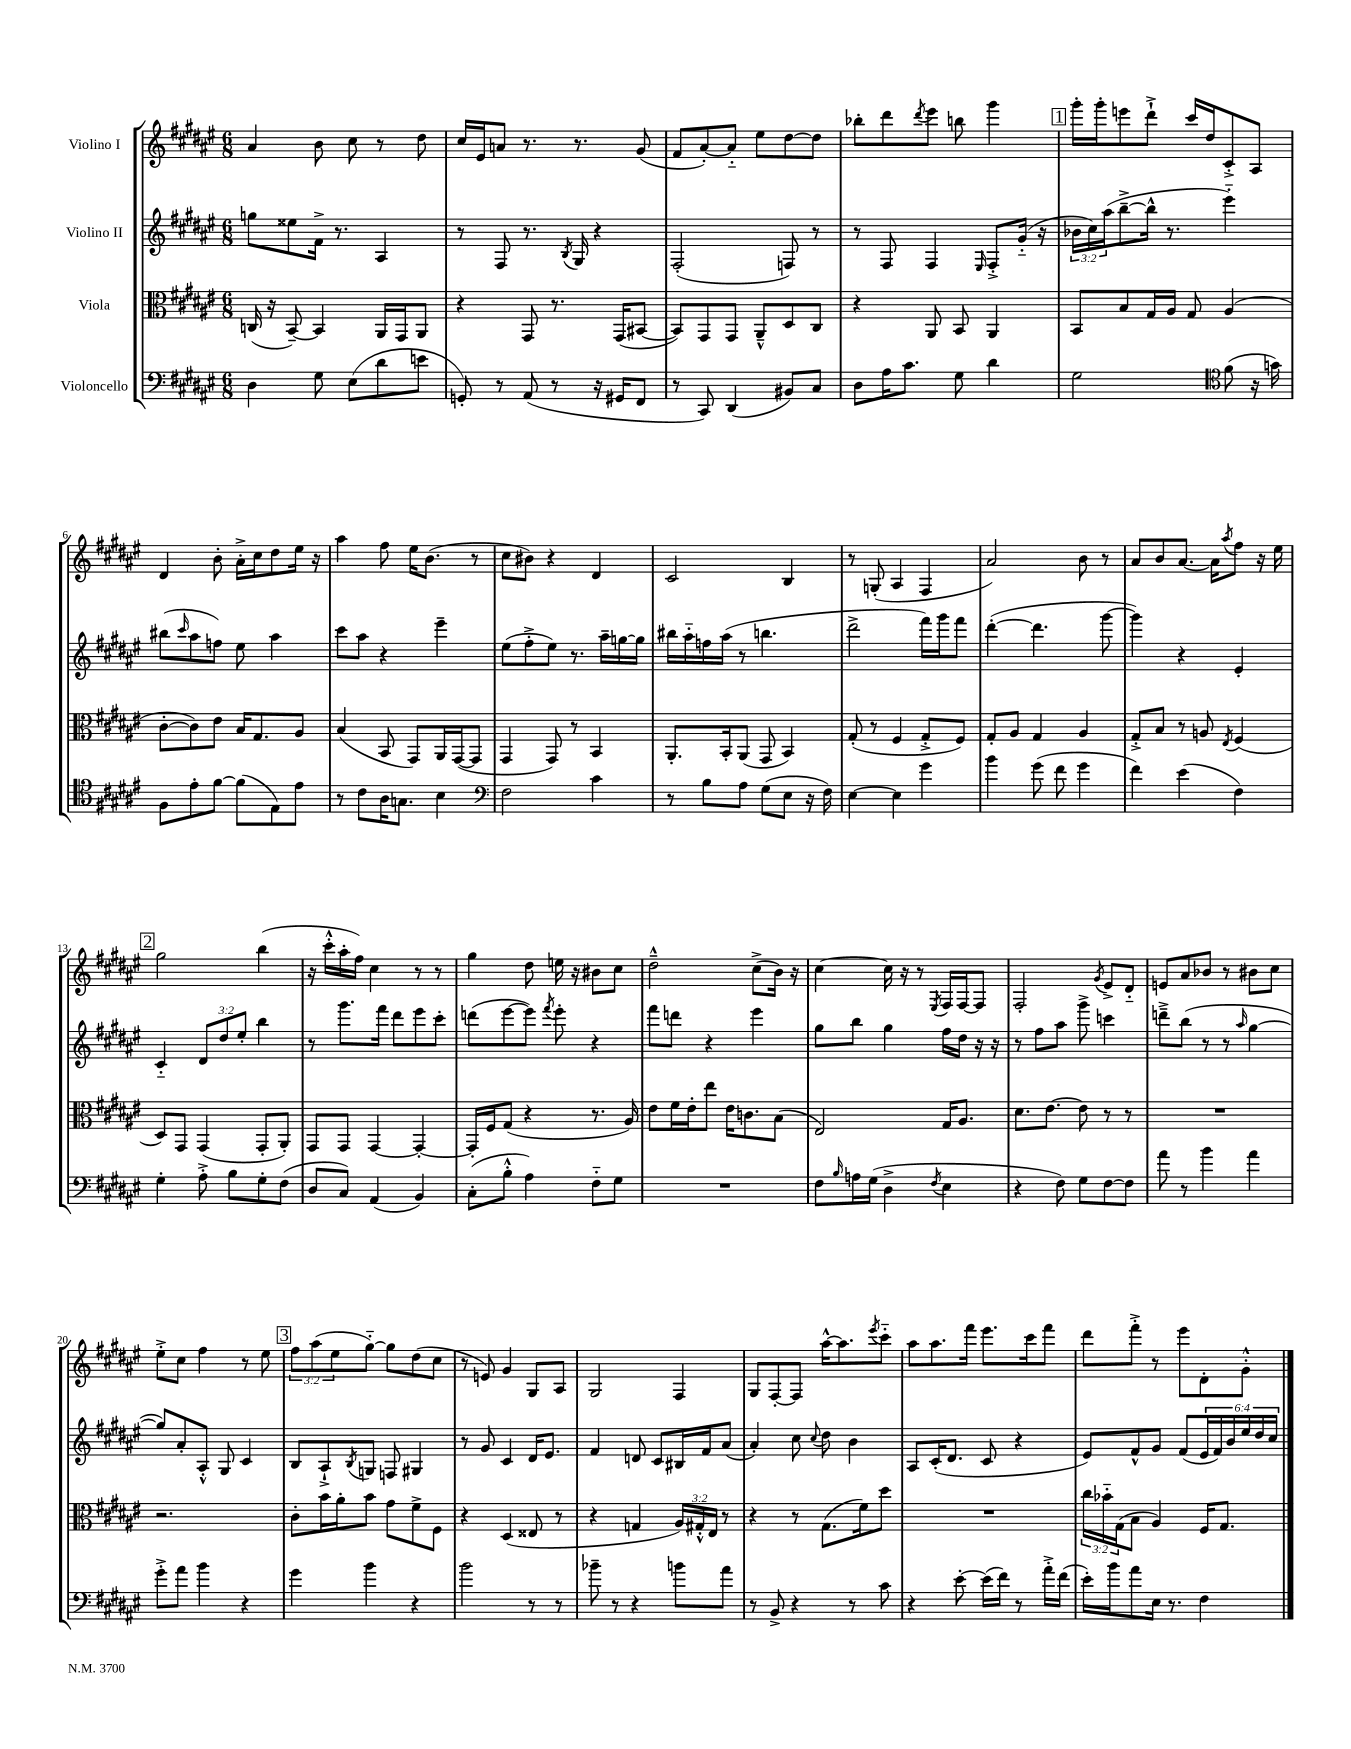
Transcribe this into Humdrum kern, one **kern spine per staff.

**kern	**kern	**kern	**kern
*staff4	*staff3	*staff2	*staff1
*clefF4	*clefC3	*clefG2	*clefG2
*k[f#c#g#d#a#e#]	*k[f#c#g#d#a#e#]	*k[f#c#g#d#a#e#]	*k[f#c#g#d#a#e#]
*M6/8	*M6/8	*M6/8	*M6/8
4D#	(16C	8gg	4a#
.	16r	.	.
.	[8BB~)	8ee##	.
8G#	4BB]	16f#^	8b
.	.	8.r	.
(8E#	.	.	8cc#
8d#	16AA#	4A#	8r
.	16GG#	.	.
8e	8AA#	.	8dd#
=	=	=	=
8GG')	4r	8r	16cc#
.	.	.	16e#
8r	.	8F#	8a
(8AA#	8GG#	8.r	8.r
8r	8.r	.	.
.	.	8qB	.
.	.	16G#	8.r
16r	.	4r	.
16GG#	(16GG#	.	.
8FF#	[8BB#	.	(8g#
=	=	=	=
8r	8BB#])	(2F#'	8f#
8CC#)	8GG#	.	[8a#')
(4DD#	8GG#	.	8a#'~]
.	8AA#~^^	.	8ee#
8BB#)	8D#	8F)	[8dd#
8C#	8C#	8r	8dd#]
=	=	=	=
8D#	4r	8r	8bb-'
16A#	.	8F#	8ddd#
8.c#	.	.	.
.	.	.	8qddd#
.	8AA#	4F#	8eee#
8G#	8BB	.	8bb
.	.	16qqE#	.
4d#	4AA#	8F#'^	4ggg#
.	.	(16g#'~	.
.	.	16r	.
=	=	=	=
2G#	8BB	24b-	16ggg#'
.	.	24cc#)	.
.	.	.	16ggg#'
.	.	(24aa#	.
.	8B	[8bb~^	8eee
.	16G#	16bb^^]	8ddd#`^
.	16A#	8.r	.
.	8G#	.	16ccc#
.	.	.	16dd#
*clefC4	*	*	*
(8f#	(4A#	4eee#'~)	8c#'^
16r	.	.	8A#
16g)	.	.	.
=	=	=	=
8F#	[8c#'	(8bb#	4d#
.	.	16qqccc#	.
8e#'	8c#])	8aa#	.
[8f#	8e#	8ff)	8b'
(8f#]	16B	8ee#	16a#'^
.	8.G#	.	16cc#
8E#)	.	4aa#	8dd#
8e#	8A#	.	16ee#
.	.	.	16r
=	=	=	=
8r	(4B	8ccc#	4aa#
8c#	.	8aa#	.
16A#	8BB	4r	8ff#
8.G	.	.	.
.	8GG#)	.	16ee#
.	.	.	(8.b
4B	16AA#	4eee#~	.
.	([16GG#	.	.
.	8GG#]	.	8r
=	=	=	=
*clefF4	*	*	*
2F#	4GG#	(8ee#	8cc#
.	.	8ff#'^	8b#)
.	8GG#)	8ee#)	4r
.	8r	8.r	.
4c#	4BB	.	4d#
.	.	16aa#~	.
.	.	[16gg	.
.	.	16gg]	.
=	=	=	=
8r	8.AA#'	16bb#	2c#
.	.	16aa#'~	.
8B	.	16ff	.
.	16BB'	(16aa#	.
8A#	(8AA#	8r	.
(8G#	8GG#	4.bb	.
8E#	4BB)	.	4B
16r	.	.	.
16F#)	.	.	.
=	=	=	=
[4E#	(8G#'	2ddd#^	8r
.	8r	.	(8G'
4E#]	4F#	.	4A#
4g#	8G#'^	16fff#)	4F#
.	.	16ggg#	.
.	8F#)	8fff#	.
=	=	=	=
4b	8G#'	([4ddd#'	2a#)
.	8A#	.	.
(8g#	4G#	4.ddd#]	.
8f#	.	.	.
4g#	4A#	.	8b
.	.	[8ggg#	8r
=	=	=	=
4f#)	8G#'^	4ggg#])	8a#
.	8B	.	8b
(4e#	8r	4r	[8.a#
.	8A	.	.
.	.	.	16a#]
.	8qE#	.	8qaa#
4F#)	(4F#	4e#'	8ff#
.	.	.	16r
.	.	.	16ee#
=	=	=	=
4G#'	8D#)	4c#'~	2gg#
.	8GG#	.	.
8A#'^	(4GG#	12d#	.
.	.	12dd#	.
8B	.	.	.
.	.	12ee#'	.
8G#'	8GG#'	4bb	(4bb
(8F#	8AA#')	.	.
=	=	=	=
8D#	8GG#	8r	16r
.	.	.	16ccc#'^^
8C#)	8GG#	8.ggg#	16aa#'
.	.	.	16ff#)
(4AA#	[4GG#	.	4cc#
.	.	16fff#	.
.	.	8ddd#	.
4BB)	4GG#'_	8eee#	8r
.	.	8ccc#'	8r
=	=	=	=
(8C#'	16GG#']	(8ddd	4gg#
.	16F#	.	.
8B'^^	(8G#	[8eee#	.
4A#)	4r	8eee#])	8dd#
.	.	8qfff#	.
.	.	8eee#'	16ee
.	.	.	16r
8F#'~	8.r	4r	8b#
8G#	.	.	8cc#
.	16A#)	.	.
=	=	=	=
2.r	8e#	8fff#	2dd#~^^
.	16f#	8ddd	.
.	16e#'	.	.
.	8ee#	4r	.
.	16e#	.	.
.	8.c	.	.
.	.	4eee#	(8cc#^
.	(8B	.	16b)
.	.	.	16r
=	=	=	=
8F#	2E#)	8gg#	[4cc#
16qqB	.	.	.
16A	.	8bb	.
(16G#	.	.	.
4D#^	.	4gg#	16cc#]
.	.	.	16r
.	.	.	8r
8qF#	.	.	8qE#
4E#	16G#	16ff#	16F#
.	8.A#	16dd#	[16F#
.	.	16r	8F#]
.	.	16r	.
=	=	=	=
4r	8.d#	8r	2F#'
.	.	8ff#	.
.	[8.e#	.	.
8F#)	.	8aa#	.
8G#	8e#]	8ggg#^	.
.	.	.	8qg#
[8F#	8r	4ccc	8e#^
8F#]	8r	.	8d#'~
=	=	=	=
8a#	2.r	8ddd~^	8e
8r	.	(8bb	8a#
4b	.	8r	8b-
.	.	8r	8r
.	.	16qqaa#	.
4a#	.	[4gg#	8b#
.	.	.	8cc#
=	=	=	=
8g#'^	2.r	8gg#])	8ee#'^
8a#	.	8a#'	8cc#
4b	.	8A#'^^	4ff#
.	.	8G#	.
4r	.	4c#	8r
.	.	.	8ee#
=	=	=	=
4g#	8c#'	8B	12ff#
.	.	.	(12aa#
.	16b	8A#`^	.
.	.	.	12ee#
.	16a#'	.	.
.	.	8qB	.
4b	8b	8G	[8gg#'~)
.	8g#	8F	8gg#]
4r	8f#^	4G#	(8dd#
.	8F#	.	8cc#
=	=	=	=
2b	4r	8r	8r
.	.	8g#	8e)
.	(4D#	4c#	4g#
8r	8E##	16d#	8G#
.	.	8.e#	.
8r	8r	.	8A#
=	=	=	=
8b-~	4r	4f#	2G#
8r	.	.	.
4r	4G	8d	.
.	.	8c#	.
8b	24A#)	16B#	4F#
.	24G#'^^	.	.
.	.	16f#	.
.	24E#	.	.
8a#	8r	(8a#	.
=	=	=	=
8r	4r	4a#')	8G#
8BB^	.	.	[8F#'
4r	8r	8cc#	8F#]
.	.	8qqcc#	.
.	(8.G#	8dd#	[16aa#^^
.	.	.	8.aa#]
8r	.	4b	.
.	16f#)	.	.
.	.	.	8qeee#
8c#	8dd#	.	8ccc#'~
=	=	=	=
4r	2.r	8A#	8aa#
.	.	(16c#'	8.aa#
.	.	8.d#	.
[8e#'	.	.	.
.	.	.	16fff#
(16e#]	.	8c#	8.eee#
16f#)	.	.	.
8r	.	4r	.
.	.	.	16ccc#
16a#'^	.	.	8fff#
(16f#	.	.	.
=	=	=	=
16e#')	24cc#	8e#)	8ddd#
.	24b-'~	.	.
16b	.	.	.
.	(24G#	.	.
8a#	8B	8f#^^	8fff#'^
16E#	4A#)	8g#	8r
8.r	.	.	.
.	.	(8f#	8eee#
4F#	16F#	24e#	8d#'
.	.	24f#)	.
.	8.G#	.	.
.	.	24b	.
.	.	24ee#	8g#'^^
.	.	24dd#	.
.	.	24cc#	.
==	==	==	==
*-	*-	*-	*-
